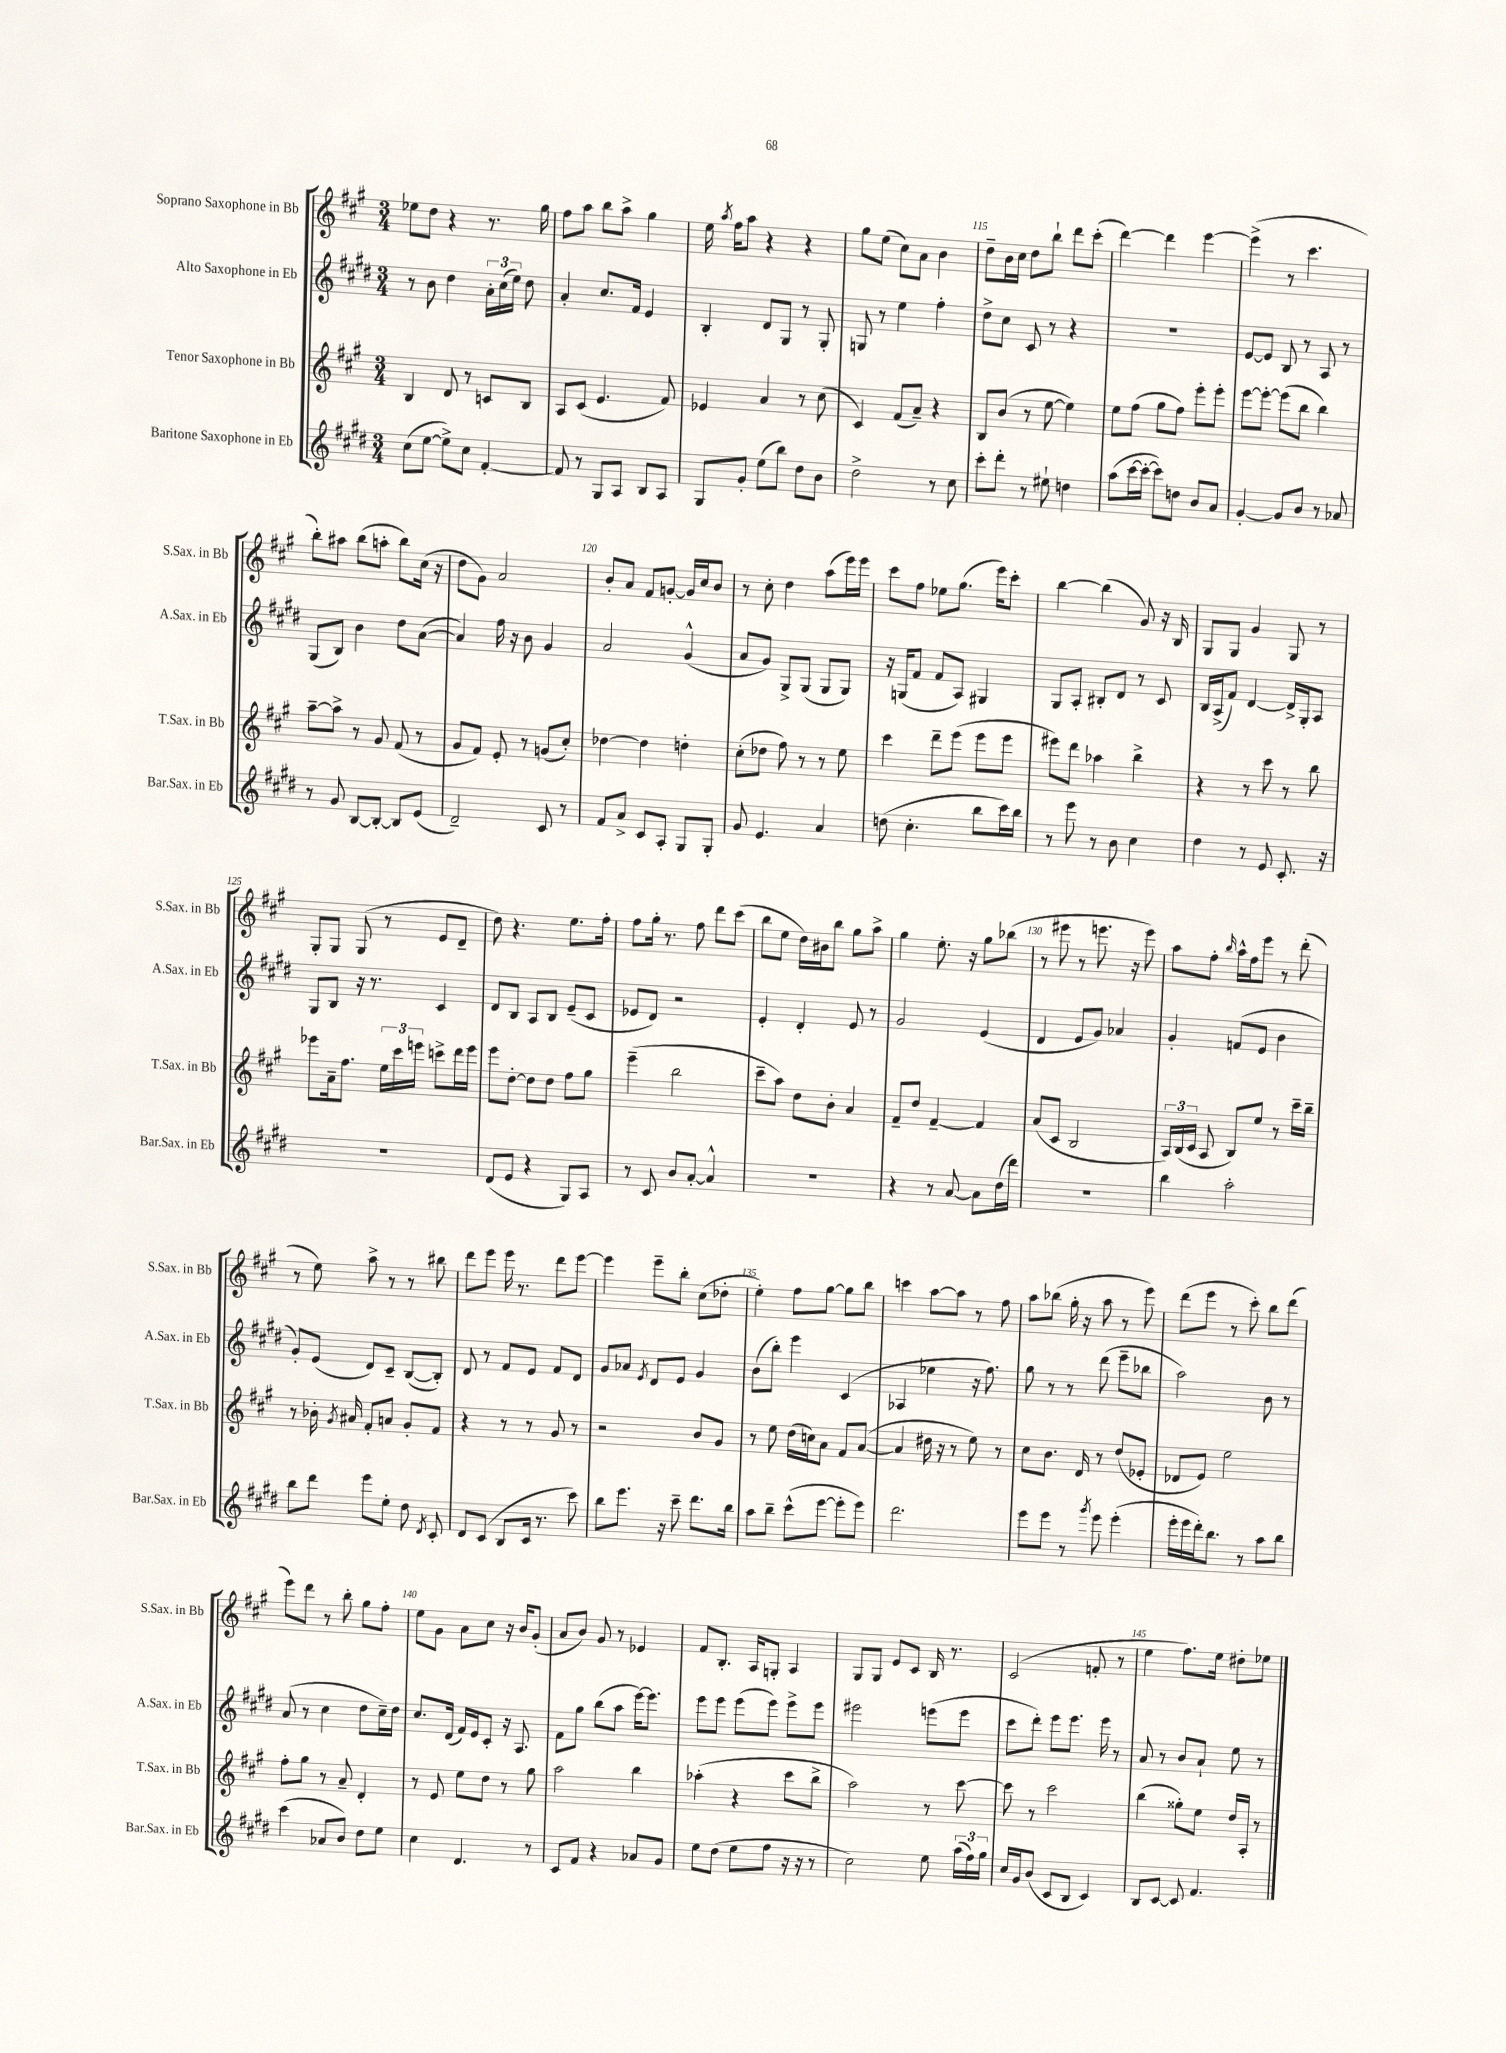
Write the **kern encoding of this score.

**kern	**kern	**kern	**kern
*staff4	*staff3	*staff2	*staff1
*clefG2	*clefG2	*clefG2	*clefG2
*k[f#c#g#d#]	*k[f#c#g#]	*k[f#c#g#d#]	*k[f#c#g#]
*M3/4	*M3/4	*M3/4	*M3/4
(8cc#	4B	8r	8ee-
[8ee	.	8b	8dd
8ee^])	8d	4dd#	4r
8cc#	8r	.	.
[4f#'	8c	24a'	8.r
.	.	(24cc#	.
.	.	24ee)	.
.	8B	8dd#	.
.	.	.	16gg#
=	=	=	=
8f#]	8A	4a'	8ff#
8r	(8c#	.	8aa
8G#	4.e	8.cc#	8bb
8A	.	.	8aa^
.	.	16f#	.
8B	.	4e	4gg#
8A	8f#)	.	.
=	=	=	=
8G#	4e-	4B'	16ee
.	.	.	8qaa
.	.	.	16ff#
8g#'	.	.	8aa
(8ee	4a	8d#	4r
8bb)	.	8G#	.
8dd#	8r	8r	4r
8b	(8cc#	8G#'	.
=	=	=	=
2dd#^	4c#)	8G	8gg#
.	.	8r	(8ee
.	(8f#	4ee	8cc#)
.	8a~)	.	8a
8r	4r	4ff#'	4b
8cc#	.	.	.
=	=	=	=
8ccc#'	8B	8dd#^	8dd~
8ddd#'	(8b	8cc#	16b
.	.	.	16cc#
8r	8r	8c#	8dd
8ee#`	[8ee	8r	8bb`
4dd	4ee])	4r	8ddd
.	.	.	(8ccc#'
=	=	=	=
(8aa	8ee	2.r	[4ddd)
[16ccc#	(8ff#	.	.
16ccc#'_	.	.	.
8ccc#])	8gg#	.	4ddd]
8dd	8ff#)	.	.
8b	8eee'	.	[4eee
8a	8eee'	.	.
=	=	=	=
[4g#'	[8eee	[8e	(4eee^]
.	8eee'_	8e]	.
8g#]	(8eee]	8B	8r
8b	8bb	8r	4.ccc#
8r	4bb)	8A	.
8a-	.	8r	.
=	=	=	=
8r	[8aa~	(8G#	8bb')
8g#	8aa^]	8B)	8aa#
[8B	8r	4b	(8bb
8B'_	8g#	.	8aa'
8B]	(8f#	8dd#	8bb)
(8e	8r	([8a	(16cc#
.	.	.	16r
=	=	=	=
2d#~)	8g#	4a])	8dd
.	8f#)	.	8g#)
.	8e'	16ff#	2a
.	.	16r	.
.	8r	8b	.
8c#	(8g	4g#	.
8r	8cc#')	.	.
=	=	=	=
8f#	[4dd-	2a	8b'
8a^	.	.	8a
8c#	4dd-]	.	8f#
8A'	.	.	[8g'
8G#	4dd'	(4g#^^	16g]
.	.	.	16cc#
8G#'	.	.	8b
=	=	=	=
8g#	(8cc#'	8a	8r
4.e	8dd-	8g#)	8cc#'
.	8ff#)	8G#^	4dd
.	8r	(8G#	.
4a	8r	8G#	(8aa
.	8ee	8G#)	16eee)
.	.	.	16eee
=	=	=	=
(8dd	4ccc#	16r	8ccc#
.	.	(16G	.
4.cc#'	.	8f#	8ff#
.	8ddd~	8f#	8ee-
.	(8eee	8A)	(8.gg#
8bb	8eee	4G#	.
.	.	.	16eee)
16ccc#)	8eee	.	8ccc#'
16bb	.	.	.
=	=	=	=
8r	8eee#)	8G#	[4bb
8eee	8ddd	8A'	.
8r	4aa-	8B#'	(4bb]
8b	.	8d#	.
4cc#	4bb^	8r	8g#)
.	.	8c#	16r
.	.	.	16B
=	=	=	=
4dd#	4r	16B	8G#
.	.	(16A^	.
.	.	8f#)	8G#
8r	8r	[4d#	4g#
8e	8ccc#	.	.
8.c#'	8r	16d#^]	8G#
.	.	16G#'	.
.	8bb	8A	8r
16r	.	.	.
=	=	=	=
2.r	8eee-	8G#	8G#'
.	16a~	8B	8G#
.	8.ff#	.	.
.	.	16r	(8G#
.	.	8.r	.
.	24ee	.	8r
.	24ccc#	.	.
.	24eee	.	.
.	8ccc^	4c#	8e
.	16ddd	.	8d~
.	16eee	.	.
=	=	=	=
(8d#	8eee	8d#	8dd)
8e	[8dd'	8B	4.r
4r	8dd]	8A	.
.	8dd	8B	.
8G#)	8ff#	(8e~	8.ee
8A	8gg#	8c#	.
.	.	.	16ff#'
=	=	=	=
8r	(4eee~	8e-	8ff#
8c#	.	8d#)	16gg#'
.	.	.	8.r
8b	2bb	2r	.
[8a'	.	.	8ff#
4a^^]	.	.	8ddd
.	.	.	(8ccc#
=	=	=	=
2.r	8ccc#~	4e'	8bb
.	8aa)	.	8ee
.	8dd	4d#'	16dd)
.	.	.	16b#
.	8b'	.	8bb
.	4a	8e	8gg#
.	.	8r	8aa^
=	=	=	=
4r	8f#~	2g#	4gg#
.	8dd	.	.
8r	[4f#~	.	8.ee'
[8a	.	.	.
.	.	.	16r
8a]	4f#]	(4e	8gg#
(16dd#	.	.	(8bb-
16ddd#)	.	.	.
=	=	=	=
2.r	(8a	4d#	8r
.	8c#	.	8eee#
.	2B	8e	8r
.	.	8g#)	8.eee
.	.	4a-	.
.	.	.	16r
.	.	.	8eee)
=	=	=	=
4bb	24A)	4g#'	8aa
.	(24B	.	.
.	24c#	.	.
.	8A	.	8ff#'
.	.	.	16qqbb
2aa'	8B)	(8f	16aa^^
.	.	.	16ff#
.	8ee	8e	8eee
.	8r	4b	8r
.	16ccc#~	.	(8ddd'
.	16bb~	.	.
=	=	=	=
8bb	8r	8g#')	8r
8ddd#	16b-'	(8e	8ee)
.	8qg#	.	.
.	16a#	.	.
8eee	8f#'	8d#)	8aa^
8ee'	8a	8c#~	8r
8dd#	8g#'	([8B	8r
8qd#	.	.	.
8c#'	8f#	8B'])	8bb#
=	=	=	=
8d#	4r	8d#	8ddd
(8c#	.	8r	8eee
8B	8r	8f#	16eee
.	.	.	8.r
16c#	8r	8e	.
8.r	.	.	.
.	8g#	8f#	8ddd
8ccc#)	8r	8d#	[8eee
=	=	=	=
8bb	2r	8g#	4eee]
8.eee	.	8a-	.
.	.	8qe	.
.	.	8d#	8eee~
16r	.	.	.
8ccc#~	.	8e	8bb'
8.ddd#	8b	4g#	(8cc#
.	8g#	.	8dd-'
16bb	.	.	.
=	=	=	=
8aa	8r	(8b	4ee')
8bb~	8ee	8bb')	.
(8ccc#^^	(16dd	4eee	8ff#
.	16cc)	.	.
[8eee	8a	.	[8gg#
8eee']	8f#	(4c#	8gg#]
8eee)	([8a	.	8bb
=	=	=	=
2.ddd#	4a]	4A-	4ccc
.	16dd#	4ee-	[8aa
.	16r	.	.
.	8r	.	8aa]
.	8ee)	16r	8r
.	.	8.ff#)	.
.	8r	.	8ff#
=	=	=	=
8eee	8cc#	8gg#	8aa
8eee	8.b	8r	(8bb-
8r	.	8r	16gg#'
.	16d	.	16r
8qggg#	.	.	.
8eee	8r	(8ddd#	8aa
(4eee'	(8dd	8eee~	8r
.	8e-'	8bb-	8eee)
=	=	=	=
16eee'	8d-	2aa)	(8ddd
16eee	.	.	.
16ddd#')	8e)	.	8eee
8.bb	.	.	.
.	2ee	.	8r
8r	.	.	8ccc#')
8aa	.	8b	8bb
8bb	.	8r	(8ddd
=	=	=	=
(4ccc#	8ff#'	(8a	8eee)
.	8gg#	8r	8ddd
8a-	8r	4cc#	8r
8b)	8a~	.	8bb'
8dd#	4d'	8dd#	8gg#
8ee	.	16cc#~)	8ff#'
.	.	16dd#	.
=	=	=	=
4cc#	8r	8.cc#	8ee
.	8e	.	8g#
.	.	(16d#	.
4.d#	8ee	16f#)	8a
.	.	16e	.
.	8dd	8c#'	8cc#
.	8r	16r	16r
.	.	8.A	16b
8r	8gg#	.	(8g#'
=	=	=	=
8c#	2aa	8f#	8a
8f#	.	8gg#	8b)
4r	.	(8bb	8g#
.	.	8aa	8r
8a-	4bb	[16eee)	4e-
.	.	8.eee]	.
8g#	.	.	.
=	=	=	=
8ee	(4aa-'	8eee	8f#
(8dd#	.	8eee	8.B'
8ee	4r	(8eee	.
.	.	.	16A
8ff#	.	8eee)	8G'
16r	8ccc#	8eee^	4A
16r	.	.	.
8r	8bb^	8eee	.
=	=	=	=
2cc#)	2aa)	2eee#	8G#
.	.	.	8G#
.	.	.	8e
.	.	.	8c#
8ee	8r	(8eee	16B
.	.	.	8.r
(24aa	[8ccc#	8eee	.
24ff#)	.	.	.
24gg#	.	.	.
=	=	=	=
16cc#	8ccc#]	8ccc#	(2c#
16g#	.	.	.
(8b	8r	8ddd#')	.
8c#	2ccc#	8eee	.
8B	.	8.eee	.
4c#)	.	.	8f'
.	.	16eee	.
.	.	8r	8r
=	=	=	=
8B	(4bb	8a	4ee
[8c#	.	8r	.
8c#]	8gg##')	8b	8.ff#)
4.f#	8ee	8a`	.
.	.	.	16ee
.	16dd	8ee	8dd#'
.	16A'	.	.
.	8r	8r	8ee-
==	==	==	==
*-	*-	*-	*-
